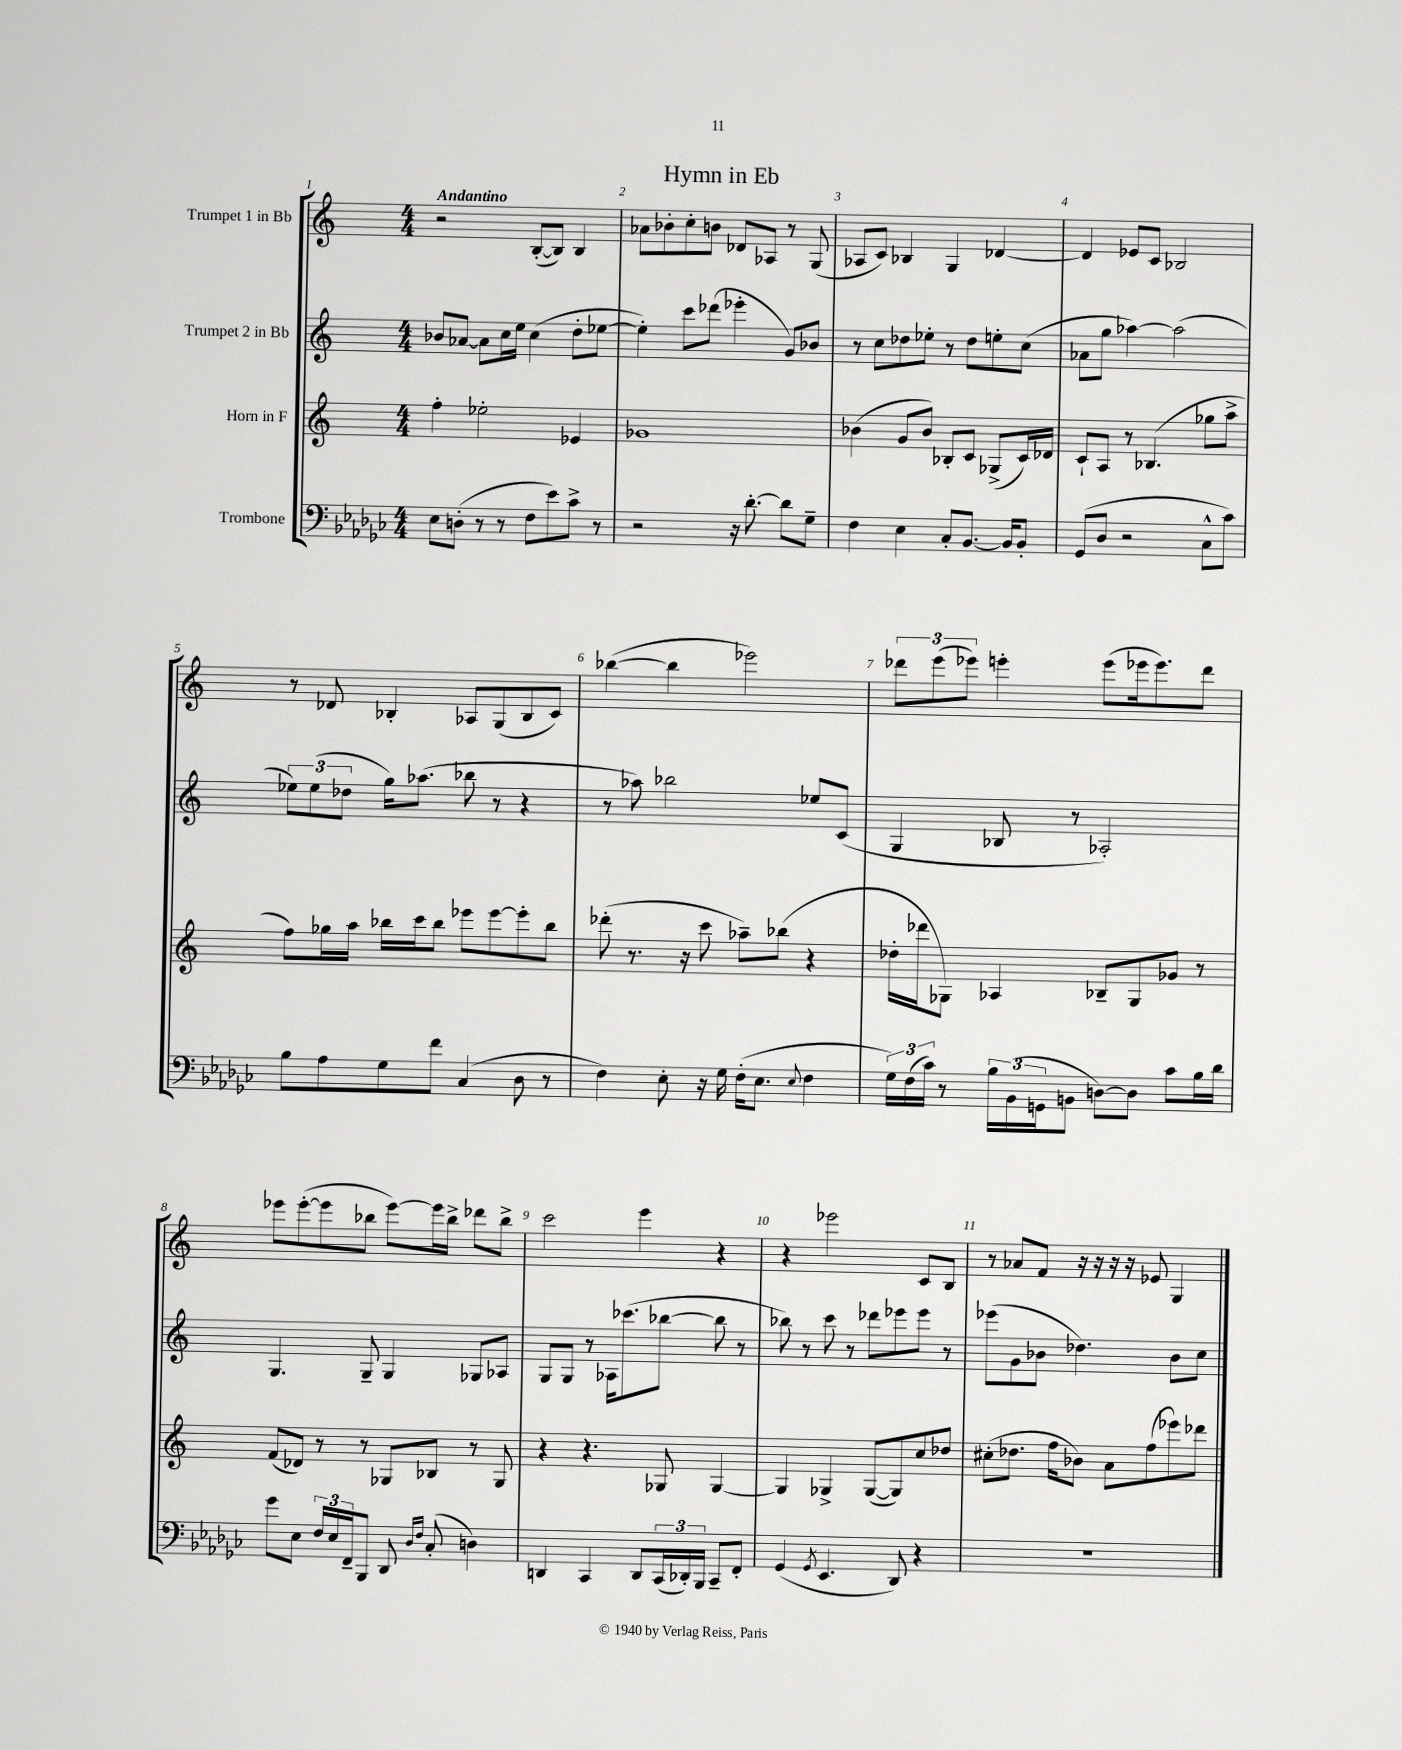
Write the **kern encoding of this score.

**kern	**kern	**kern	**kern
*staff4	*staff3	*staff2	*staff1
*clefF4	*clefG2	*clefG2	*clefG2
*k[b-e-a-d-g-c-]	*k[]	*k[]	*k[]
*M4/4	*M4/4	*M4/4	*M4/4
8E-	4ff'	8b-	2r
(8D'	.	[8a-	.
8r	2ee-'	8a-]	.
8r	.	16cc	.
.	.	16ee	.
8F	.	(4cc	([8B'
8e-)	.	.	8B])
8c-^	4e-	8dd'	4B
8r	.	[8ee-	.
=	=	=	=
2r	1g-	4ee-'])	8a-
.	.	.	8b-'
.	.	8ccc	8cc'
.	.	(8ddd-	8b
16r	.	4eee-'	8d-
[8.d-'	.	.	.
.	.	.	8A-
8d-]	.	8g)	8r
8G-~	.	8b-	(8G
=	=	=	=
4F	(4b-	8r	8A-
.	.	8cc	8c)
4E-	8g	8dd-	4B-
.	8b-)	8ee-'	.
8C-'	8B-'	8r	4G
[8.BB-	8c	8dd-	.
.	(8G-^	8ee'	[4d-
16BB-]	.	.	.
8BB-'	16c)	(8cc	.
.	16d-	.	.
=	=	=	=
(8GG-	8c`	8a-	4d-]
8D-	8A	8gg	.
2r	8r	[4aa-)	8e-
.	(4.B-	.	8c
.	.	(2aa-]	2B-
8C-^^	8gg-	.	.
8c-)	8aa^	.	.
=	=	=	=
8B-	8ff)	12ee-)	8r
.	.	(12ee-	.
8A-	16gg-	.	8d-
.	.	12dd-	.
.	16aa	.	.
8G-	16bb-	16gg)	4B-'
.	16ccc	(8.aa-	.
8f	8bb-	.	.
(4C-	8eee-	8bb-	8A-
.	[8eee-	8r	(8G
8D-	8eee-']	4r	8B-
8r	8bb-	.	8c)
=	=	=	=
4F)	(8ddd-'	8r	([4bb-
.	8.r	8aa-)	.
8E-'	.	2bb-	4bb-]
.	16r	.	.
16r	8ccc	.	.
16G-	.	.	.
(16F'	8aa-~)	.	2eee-)
8.E-	.	.	.
.	(8bb-	.	.
8qqE-	.	.	.
4F	4r	8ee-	.
.	.	(8c	.
=	=	=	=
24G-)	16dd-'	4G	12ddd-
(24F	.	.	.
.	16ddd-	.	.
24c-)	.	.	(12eee
8r	8G-)	.	.
.	.	.	12eee-)
24B-	4A-	8B-	4eee'
(24BB-	.	.	.
24GG	.	.	.
8BB	.	8r	.
[8D)	8B-~	2A-')	(8eee
8D]	8G-	.	16eee-
.	.	.	8.eee-)
8c-	8g-	.	.
16B-	8r	.	8ddd-
16d-	.	.	.
=	=	=	=
8g-	(8f	4.G	8eee-
8E-	8d-)	.	([8eee-'
24F	8r	.	8eee-]
24E-	.	.	.
24FF~	.	.	.
8BBB-	8r	8G~	8bb-
8DD-	8G-	4G	[8eee-)
16qqD-	.	.	.
16qqF	.	.	.
(8C-'	8B-	.	16eee-]
.	.	.	16bb-^
4D)	8r	8G-	8ddd-
.	8G-	8A-	8bb-^
=	=	=	=
4DD	4r	8G	2ccc
.	.	8G	.
4CC-	4.r	8r	.
.	.	16A-	.
.	.	(8.ccc-	.
8DD	.	.	4eee
(24CC-	8G-	[8bb-	.
24DD-')	.	.	.
24BBB-	.	.	.
8CC-~	[4G-	8bb-]	4r
8FF'	.	8r	.
=	=	=	=
(4GG-	4G-]	8bb-)	4r
.	.	8r	.
8qGG-	.	.	.
4.EE-	4G-^	8ccc	2eee-
.	.	8r	.
.	([8G-	8ddd-	.
8DD-)	8G-])	8eee-	.
4r	8cc	8eee-	8c
.	8dd-	8r	8B
=	=	=	=
1r	(8cc#'	(8eee-	8r
.	8.dd-	8g	8a-
.	.	8b-	8f
.	16ff	.	.
.	8b-)	4.dd-)	16r
.	.	.	16r
.	8a	.	16r
.	.	.	16r
.	(8ff	.	8e-
.	8eee-)	8b-	4G
.	8ddd-	8cc	.
==	==	==	==
*-	*-	*-	*-
